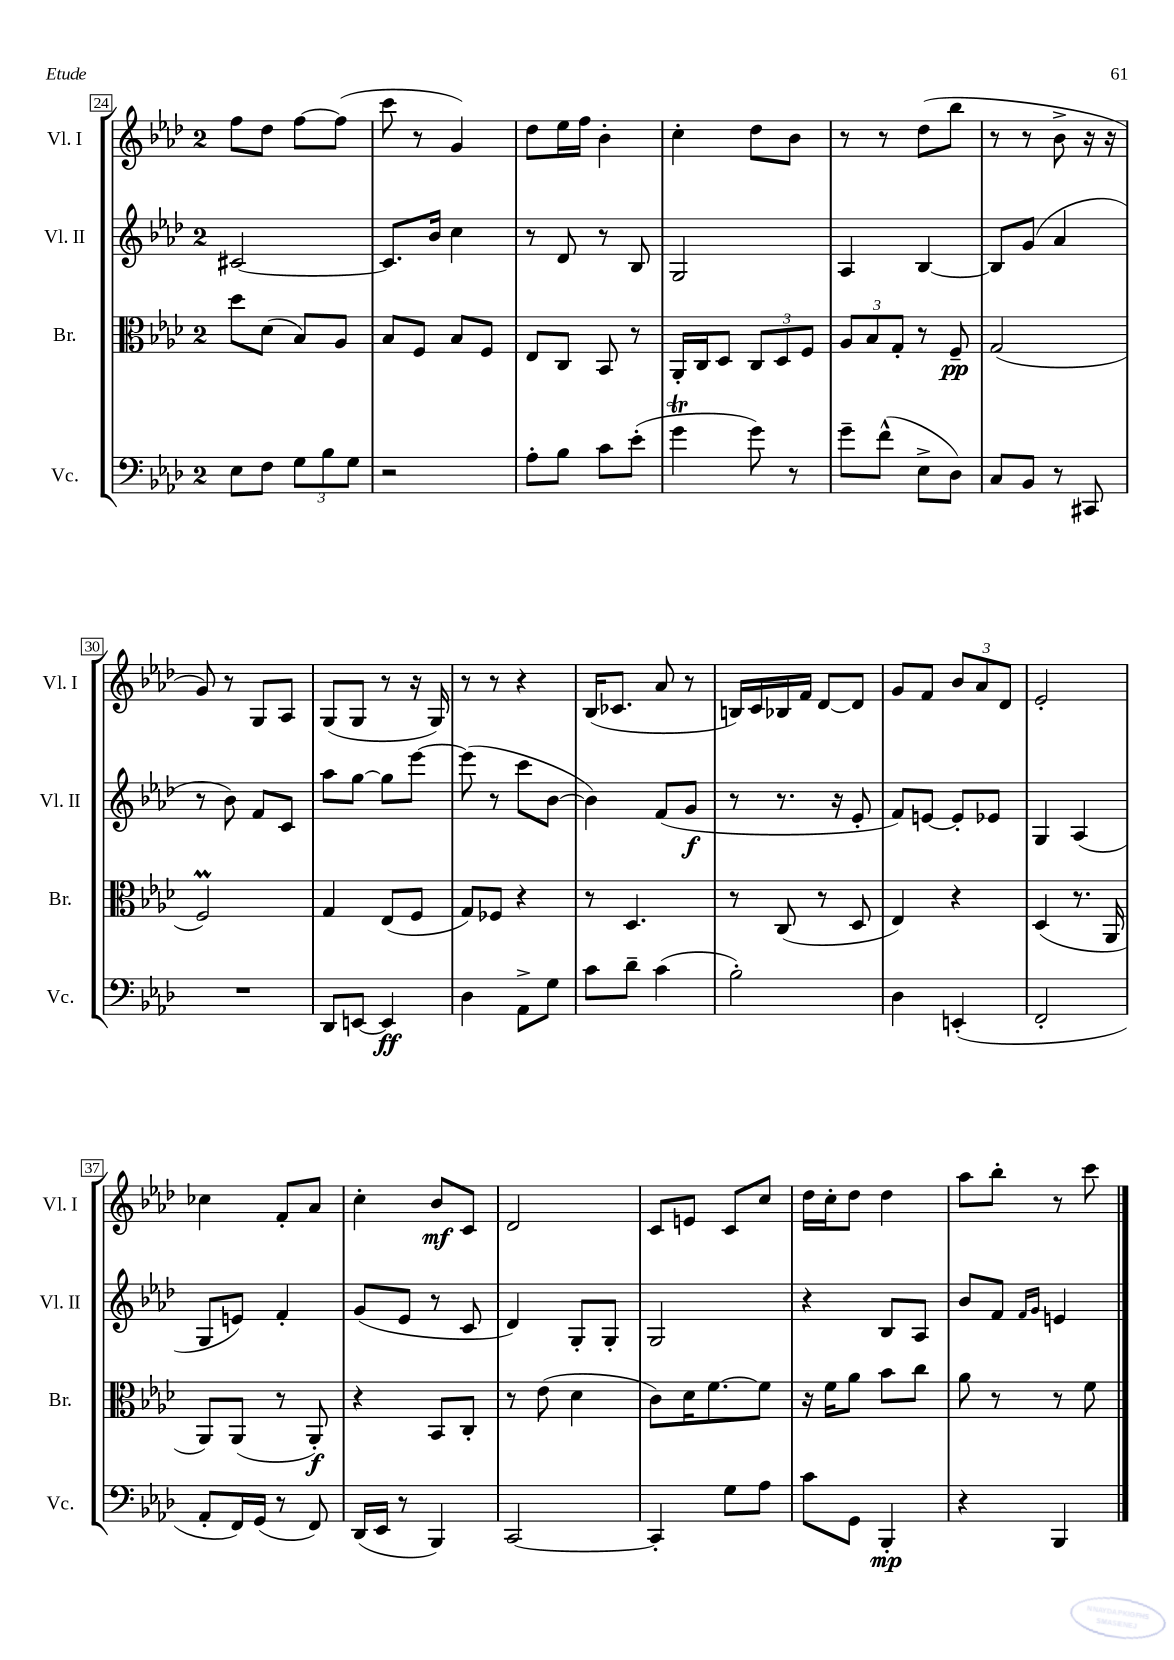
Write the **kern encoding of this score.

**kern	**dynam	**kern	**dynam	**kern	**dynam	**kern	**dynam
*part4	*part4	*part3	*part3	*part2	*part2	*part1	*part1
*staff4	*staff4	*staff3	*staff3	*staff2	*staff2	*staff1	*staff1
*I"Vc.	*	*I"Br.	*	*I"Vl. II	*	*I"Vl. I	*
*I'Vc.	*	*I'Br.	*	*I'Vl. II	*	*I'Vl. I	*
*clefF4	*	*clefC3	*	*clefG2	*	*clefG2	*
*k[b-e-a-d-]	*	*k[b-e-a-d-]	*	*k[b-e-a-d-]	*	*k[b-e-a-d-]	*
*M2/4	*	*M2/4	*	*M2/4	*	*M2/4	*
=24	=24	=24	=24	=24	=24	=24	=24
8E-\L	.	8dd-\L	.	[2c#X/	.	8ff\L	.
8F\J	.	(8d-\J	.	.	.	8dd-\J	.
12G\L	.	8B-/L)	.	.	.	[8ff\L	.
12B-\	.	.	.	.	.	.	.
.	.	8A-/J	.	.	.	(8ff\J]	.
12G\J	.	.	.	.	.	.	.
=25	=25	=25	=25	=25	=25	=25	=25
2r	.	8B-/L	.	8.c#/L]	.	8ccc\	.
.	.	8F/J	.	.	.	8r	.
.	.	.	.	16b-/Jk	.	.	.
.	.	8B-/L	.	4cc\	.	4g/)	.
.	.	8F/J	.	.	.	.	.
=26	=26	=26	=26	=26	=26	=26	=26
8A-'\L	.	8E-/L	.	8r	.	8dd-\L	.
8B-\J	.	8C/J	.	8d-/	.	16ee-\L	.
.	.	.	.	.	.	16ff\JJ	.
8c\L	.	8BB-/	.	8r	.	4b-'\	.
(8e-'\J	.	8r	.	8B-/	.	.	.
=27	=27	=27	=27	=27	=27	=27	=27
4gt\	.	16AA-'/LL	.	2G/	.	4cc'\	.
.	.	16C/J	.	.	.	.	.
.	.	8D-/J	.	.	.	.	.
8g\)	.	12C/L	.	.	.	8dd-\L	.
.	.	12D-/	.	.	.	.	.
8r	.	.	.	.	.	8b-\J	.
.	.	12F/J	.	.	.	.	.
=28	=28	=28	=28	=28	=28	=28	=28
8g~\L	.	12A-/L	.	4A-/	.	8r	.
.	.	12B-/	.	.	.	.	.
(8f^^\J	.	.	.	.	.	8r	.
.	.	12G'/J	.	.	.	.	.
8E-^\L	.	8r	.	[4B-/	.	(8dd-\L	.
8D-\J)	.	8F~/	pp	.	.	8bb-\J	.
=29	=29	=29	=29	=29	=29	=29	=29
8C/L	.	(2G/	.	8B-/L]	.	8r	.
8BB-/J	.	.	.	(8g/J	.	8r	.
8r	.	.	.	4a-/	.	8b-^\	.
8CC#X/	.	.	.	.	.	16r	.
.	.	.	.	.	.	16r	.
!!LO:LB:g=z
=30	=30	=30	=30	=30	=30	=30	=30
2r	.	2FM/)	.	8r	.	8g/)	.
.	.	.	.	8b-\)	.	8r	.
.	.	.	.	8f/L	.	8G/L	.
.	.	.	.	8c/J	.	8A-/J	.
=31	=31	=31	=31	=31	=31	=31	=31
8DD-/L	.	4G/	.	8aa-\L	.	(8G/L	.
[8EEn/J	.	.	.	[8gg\J	.	8G/J	.
4EE/]	ff	(8E-/L	.	8gg\L]	.	8r	.
.	.	8F/J	.	[8eee-\J	.	16r	.
.	.	.	.	.	.	16G/)	.
=32	=32	=32	=32	=32	=32	=32	=32
4D-\	.	8G/L)	.	(8eee-\]	.	8r	.
.	.	8F-X/J	.	8r	.	8r	.
8AA-^\L	.	4r	.	8ccc\L	.	4r	.
8G\J	.	.	.	[8b-\J	.	.	.
=33	=33	=33	=33	=33	=33	=33	=33
8c\L	.	8r	.	4b-\])	.	(16B-/KL	.
.	.	.	.	.	.	8.c-X/J	.
8d-~\J	.	4.D-/	.	.	.	.	.
(4c\	.	.	.	(8f/L	.	8a-/	.
.	.	.	.	8g/J	f	8r	.
=34	=34	=34	=34	=34	=34	=34	=34
2B-'\)	.	8r	.	8r	.	16Bn/LL)	.
.	.	.	.	.	.	16c/	.
.	.	(8C/	.	8.r	.	16B-X/	.
.	.	.	.	.	.	16f/JJ	.
.	.	8r	.	.	.	[8d-/L	.
.	.	.	.	16r	.	.	.
.	.	8D-/	.	8e-'/	.	8d-/J]	.
=35	=35	=35	=35	=35	=35	=35	=35
4D-\	.	4E-/)	.	8f/L)	.	8g/L	.
.	.	.	.	[8en/J	.	8f/J	.
(4EEn'/	.	4r	.	8e'/L]	.	12b-/L	.
.	.	.	.	.	.	12a-/	.
.	.	.	.	8e-X/J	.	.	.
.	.	.	.	.	.	12d-/J	.
=36	=36	=36	=36	=36	=36	=36	=36
2FF'/	.	(4D-/	.	4G/	.	2e-'/	.
.	.	8.r	.	(4A-/	.	.	.
.	.	16AA-/	.	.	.	.	.
!!LO:LB:g=z
=37	=37	=37	=37	=37	=37	=37	=37
8AA-'/L	.	8AA-/L)	.	8G/L	.	4cc-X\	.
16FF/L)	.	(8AA-/J	.	8en/J)	.	.	.
(16GG/JJ	.	.	.	.	.	.	.
8r	.	8r	.	4f'/	.	8f'/L	.
8FF/)	.	8AA-'/)	f	.	.	8a-/J	.
=38	=38	=38	=38	=38	=38	=38	=38
(16DD-/LL	.	4r	.	(8g/L	.	4cc'\	.
16EE-/JJ	.	.	.	.	.	.	.
8r	.	.	.	8e-/J	.	.	.
4BBB-/)	.	8BB-/L	.	8r	.	8b-/L	mf
.	.	8C'/J	.	8c/	.	8c/J	.
=39	=39	=39	=39	=39	=39	=39	=39
[2CC/	.	8r	.	4d-/)	.	2d-/	.
.	.	(8e-\	.	.	.	.	.
.	.	4d-\	.	8G'/L	.	.	.
.	.	.	.	8G'/J	.	.	.
=40	=40	=40	=40	=40	=40	=40	=40
4CC'/]	.	8c\L)	.	2G/	.	8c/L	.
.	.	16d-\K	.	.	.	8en/J	.
.	.	[8.f\	.	.	.	.	.
8G\L	.	.	.	.	.	8c/L	.
8A-\J	.	8f\J]	.	.	.	8cc/J	.
=41	=41	=41	=41	=41	=41	=41	=41
8c\L	.	16r	.	4r	.	16dd-\LL	.
.	.	16f\KL	.	.	.	16cc'\J	.
8GG\J	.	8a-\J	.	.	.	8dd-\J	.
4BBB-'/	mp	8b-\L	.	8B-/L	.	4dd-\	.
.	.	8cc\J	.	8A-/J	.	.	.
=42	=42	=42	=42	=42	=42	=42	=42
4r	.	8a-\	.	8b-/L	.	8aa-\L	.
.	.	8r	.	8f/J	.	8bb-'\J	.
.	.	.	.	16qqf/LL	.	.	.
.	.	.	.	16qqg/JJ	.	.	.
4BBB-/	.	8r	.	4en/	.	8r	.
.	.	8f\	.	.	.	8ccc\	.
==	==	==	==	==	==	==	==
*-	*-	*-	*-	*-	*-	*-	*-
